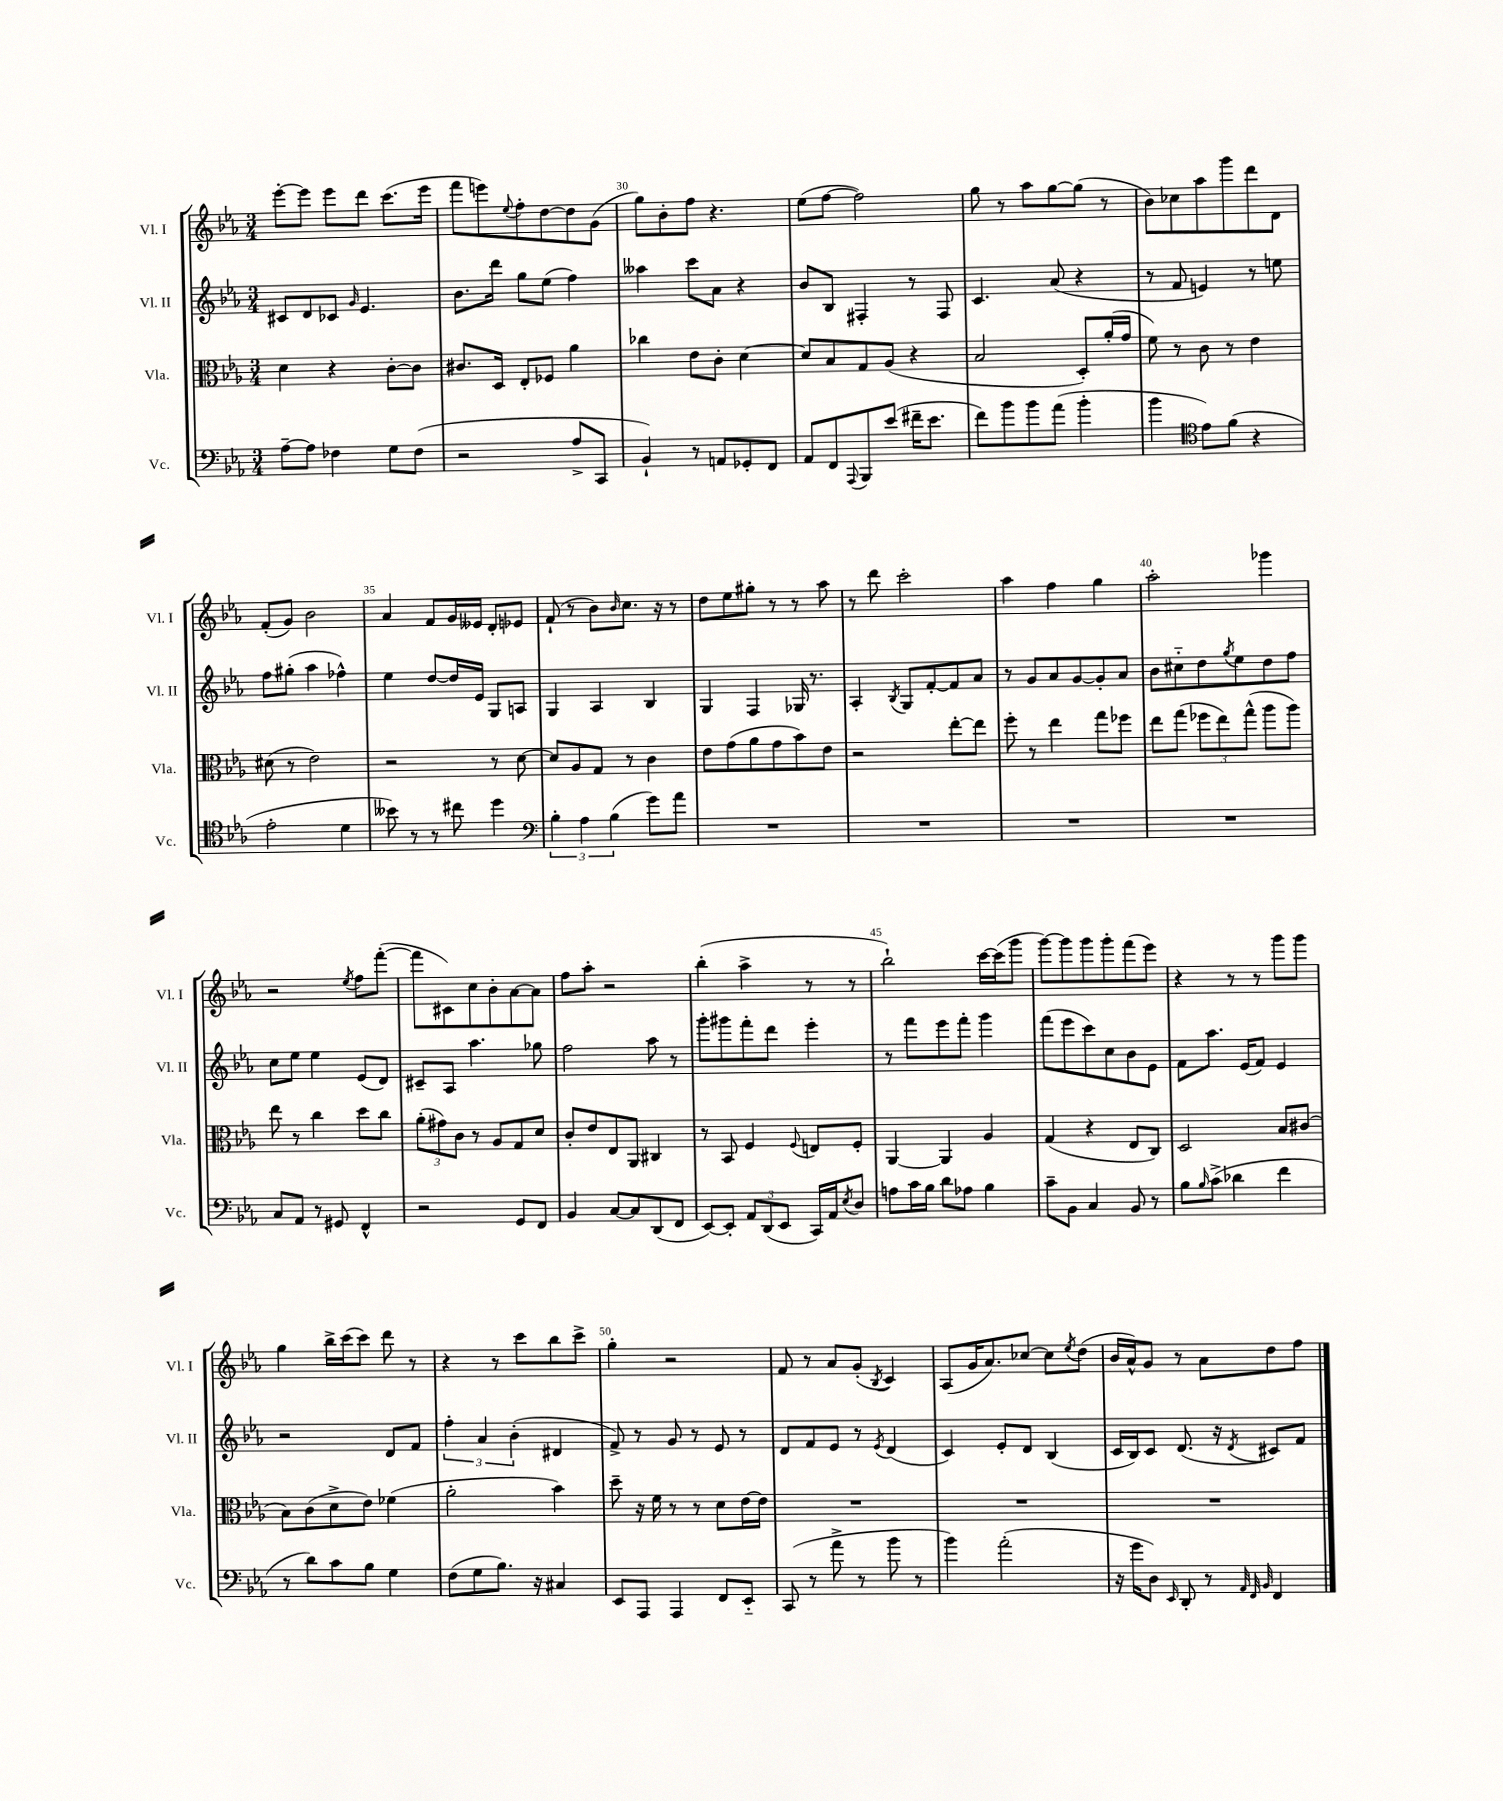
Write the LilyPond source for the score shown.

<<
\new StaffGroup <<
\new Staff = "s0" \with { instrumentName = "Vl. I" shortInstrumentName = "Vl. I" } {
    \clef treble \key ees \major \numericTimeSignature \time 3/4
    ees'''8~-. ees'''8 ees'''8 d'''8 c'''8.( ees'''16 |
    f'''8 e'''8) \appoggiatura { ees''8 } f''8-. d''8~ d''8 g'8( |
    g''8) bes'8-. f''8 r4. |
    ees''8( f''8~ f''2) |
    g''8 r8 aes''8 g''8~ g''8( r8 |
    bes'8) ces''8 aes''8 g'''8 d'''8 d'8 |
    f'8-.( g'8) bes'2 |
    aes'4 f'8 g'16 eeses'16 d'8-. ees'8 |
    f'8-!( r8 bes'8) \grace { bes'16 } c''8. r16 r8 |
    d''8 ees''8 gis''8-. r8 r8 aes''8 |
    r8 d'''8 c'''2-. |
    aes''4 f''4 g''4 |
    aes''2-. ges'''4 |
    r2 \acciaccatura { ees''8 } f''8 f'''8~-.( |
    f'''8 cis'8) c''8 bes'8-. aes'8~ aes'8 |
    f''8 aes''8-. r2 |
    bes''4-.( aes''4-> r8 r8 |
    bes''2-!) c'''16~ c'''16( g'''8 |
    g'''8~) g'''8 g'''8 g'''8-. f'''8( ees'''8) |
    r4 r8 r8 g'''8 g'''8 |
    g''4 bes''16-> c'''16( c'''8) d'''8 r8 |
    r4 r8 c'''8 bes''8 c'''8-> |
    g''4-. r2 |
    f'8 r8 aes'8 g'8-.( \acciaccatura { bes8 } c'4) |
    aes8( g'16 aes'8.) ces''8~ ces''8 \acciaccatura { ees''8 } d''8( |
    bes'16 aes'16-^) g'8 r8 aes'8 d''8 f''8 \bar "|." |
}
\new Staff = "s1" \with { instrumentName = "Vl. II" shortInstrumentName = "Vl. II" } {
    \clef treble \key ees \major \numericTimeSignature \time 3/4
    cis'8 d'8 ces'8 \grace { g'16 } ees'4. |
    bes'8. d'''16 g''8 ees''8( f''4) |
    aeses''4 c'''8 aes'8 r4 |
    bes'8 bes8 fis4-. r8 fis8 |
    c'4. aes'8( r4 |
    r8 f'8 e'4) r8 e''8 |
    f''8 gis''8-.( aes''4 fes''4-^) |
    ees''4 d''8~ d''16 ees'16 g8 a8 |
    g4 aes4 bes4 |
    g4 f4 ges16 r8. |
    aes4-. \acciaccatura { bes8 } g8 f'8~-. f'8 aes'8 |
    r8 g'8 aes'8 g'8~ g'8-. aes'8 |
    bes'8 cis''8-_ d''8 \acciaccatura { g''8 } ees''8 d''8 f''8 |
    c''8 ees''8 ees''4 ees'8( d'8) |
    cis'8-- aes8 aes''4. ges''8 |
    f''2 aes''8 r8 |
    g'''8-. gis'''8 f'''8-. d'''8 ees'''4-. |
    r8 f'''8 ees'''8 f'''8-. g'''4 |
    f'''8( ees'''8 c'''8) c''8 bes'8 ees'8 |
    f'8 aes''8. ees'16( f'8) ees'4 |
    r2 d'8 f'8 |
    \tuplet 3/2 { f''4-. aes'4 bes'4-.( } dis'4 |
    f'8->) r8 g'8 r8 ees'8 r8 |
    d'8 f'8 ees'8 r8 \acciaccatura { ees'8 } d'4( |
    c'4) ees'8-. d'8 bes4( |
    c'16 bes16) c'8 d'8.( r16 \acciaccatura { d'8 } cis'8) f'8 \bar "|." |
}
\new Staff = "s2" \with { instrumentName = "Vla." shortInstrumentName = "Vla." } {
    \clef alto \key ees \major \numericTimeSignature \time 3/4
    d'4 r4 c'8~-. c'8 |
    cis'8. d16 ees8-. fes8 aes'4 |
    ces''4 ees'8 c'8-. d'4~ |
    d'8 bes8 g8 aes8( r4 |
    bes2 d8-.) aes'16-.( g'16 |
    f'8) r8 c'8 r8 ees'4 |
    dis'8( r8 ees'2) |
    r2 r8 d'8~ |
    d'8 aes8 g8 r8 c'4 |
    ees'8 g'8( aes'8 g'8 bes'8) ees'8 |
    r2 ees''8~-. ees''8 |
    f''8-. r8 ees''4 g''8 fes''8 |
    ees''8 g''8( \tuplet 3/2 { fes''8 ees''8) g''8-^( } aes''8 aes''8) |
    ees''8 r8 c''4 d''8 c''8 |
    \tuplet 3/2 { aes'8-.( gis'8) c'8 } r8 aes8 g8 d'8 |
    c'8-. ees'8 ees8 aes,8 cis4 |
    r8 bes,8 f4 \appoggiatura { f8 } e8 f8-. |
    aes,4~ aes,4 aes4 |
    g4( r4 ees8 c8) |
    d2 bes8 cis'8( |
    bes8) c'8( d'8-> ees'8) fes'4( |
    aes'2-. bes'4) |
    d''8-- r16 f'16 r8 r8 d'8 ees'16~ ees'16 |
    R2. |
    R2. |
    R2. \bar "|." |
}
\new Staff = "s3" \with { instrumentName = "Vc." shortInstrumentName = "Vc." } {
    \clef bass \key ees \major \numericTimeSignature \time 3/4
    aes8~-- aes8 fes4 g8 fes8( |
    r2 aes8-> c,8 |
    bes,4-!) r8 a,8 ges,8-. f,8 |
    aes,8 f,8 \appoggiatura { aes,,8 } bes,,8 ees'8( fis'16-- ees'8. |
    f'8) bes'8 bes'8 aes'8( bes'4-. |
    bes'4 \clef tenor ees'8) f'8( r4 |
    ees'2-. d'4 |
    beses'8) r8 r8 cis''8 d''4 |
    \clef bass \tuplet 3/2 { bes4-. aes4 bes4( } g'8) aes'8 |
    R2. |
    R2. |
    R2. |
    R2. |
    c8 aes,8 r8 gis,8 f,4-^ |
    r2 g,8 f,8 |
    bes,4 c8~ c8 d,8( f,8 |
    ees,8~) ees,8-. \tuplet 3/2 { aes,8 d,8( ees,8 } c,16) aes,16 \acciaccatura { ees8 } d8 |
    a8 c'16 bes16 d'8 aes8 bes4 |
    c'8-- bes,8 c4 bes,8 r8 |
    bes8 \grace { bes16 } c'8->( des'4 f'4 |
    r8 d'8) c'8 bes8 g4 |
    f8( g8 bes8.) r16 cis4 |
    ees,8 aes,,8 aes,,4 f,8 ees,8-_ |
    c,8( r8 aes'8-> r8 bes'8 r8 |
    bes'4) aes'2-.( |
    r16 g'16 d8) \grace { ees,16 } d,8-. r8 \grace { aes,32 f,32 bes,32 } f,4 \bar "|." |
}
>>
>>
\layout { \context { \Score currentBarNumber = #28 \override BarNumber.break-visibility = ##(#f #t #t) barNumberVisibility = #(every-nth-bar-number-visible 5) } }
